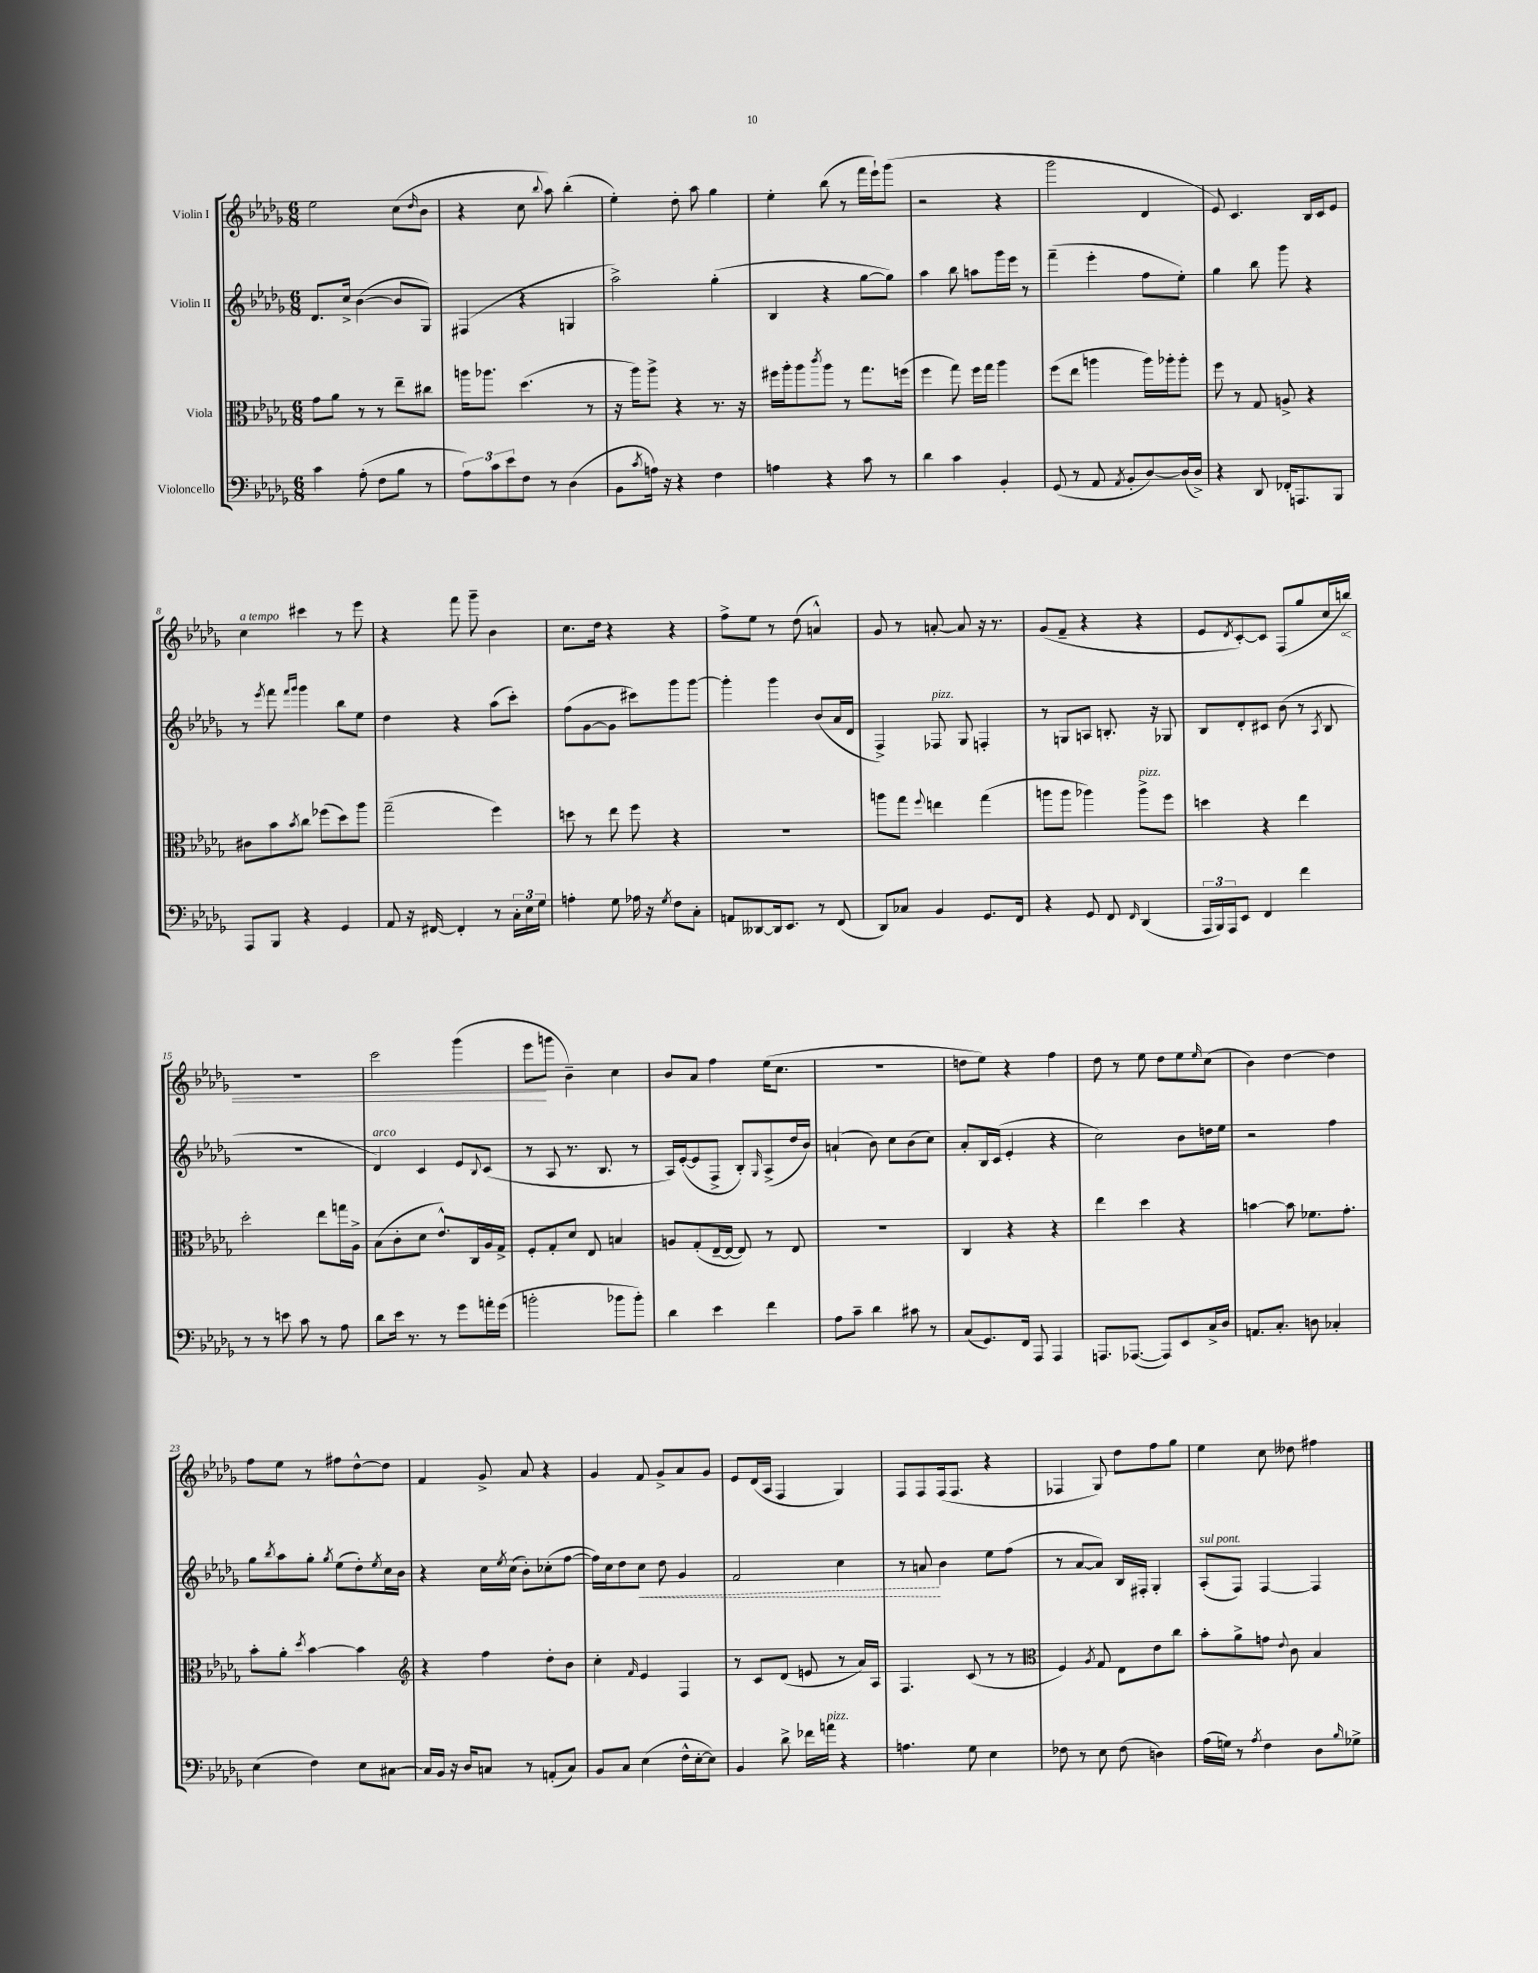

**kern	**kern	**kern	**dynam	**kern	**dynam
*part4	*part3	*part2	*part2	*part1	*part1
*staff4	*staff3	*staff2	*staff2	*staff1	*staff1
*I"Violoncello	*I"Viola	*I"Violin II	*	*I"Violin I	*
*clefF4	*clefC3	*clefG2	*	*clefG2	*
*k[b-e-a-d-g-]	*k[b-e-a-d-g-]	*k[b-e-a-d-g-]	*	*k[b-e-a-d-g-]	*
*M6/8	*M6/8	*M6/8	*	*M6/8	*
=1	=1	=1	=1	=1	=1
4c\	8g-\L	8.d-/L	.	2ee-\	.
.	8a-\J	.	.	.	.
.	.	16cc^/Jk	.	.	.
(8A-'\	8r	([4b-\	.	.	.
8F\L	8r	.	.	.	.
8B-\J	8ee-~\L	8b-/L]	.	(8cc\L	.
.	.	.	.	16qqdd-/	.
8r	8cc#X\J	8G-/J)	.	8b-\J	.
=2	=2	=2	=2	=2	=2
12A-\L)	16aan\KL	(4F#X/	.	4r	.
.	8.aa-X\J	.	.	.	.
12c\	.	.	.	.	.
12e-\	.	.	.	.	.
8F\J	(4.dd-\	4r	.	8cc\	.
.	.	.	.	8qqbb-/	.
8r	.	.	.	8aa-\)	.
(4D-\	.	4Gn/	.	(4bb-'\	.
.	8r	.	.	.	.
=3	=3	=3	=3	=3	=3
8BB-\L	16r	2aa-^\)	.	4ee-'\)	.
.	16aa-\KL)	.	.	.	.
8qc/	.	.	.	.	.
16An\Jk)	8aa-^\J	.	.	.	.
16r	.	.	.	.	.
4r	4r	.	.	8dd-'\	.
.	.	.	.	8aa-\	.
4F\	8.r	(4gg-'\	.	4gg-\	.
.	16r	.	.	.	.
=4	=4	=4	=4	=4	=4
4An\	16ff#X\LL	4B-/	.	4ee-'\	.
.	16aa-'\J	.	.	.	.
.	8aa-\	.	.	.	.
.	8qccc/	.	.	.	.
4r	8aa-\J	4r	.	(8bb-\	.
.	8r	.	.	8r	.
8c\	8.gg-\L	[8gg-\L	.	16fff\LL	.
.	.	.	.	16eee-`\J)	.
8r	.	8gg-\J])	.	(8ggg-\J	.
.	(16ffn\Jk	.	.	.	.
=5	=5	=5	=5	=5	=5
4d-\	4ff\	4aa-\	.	2r	.
4c\	8gg-\)	8bb-\	.	.	.
.	16ff\LL	8aan\L	.	.	.
.	16gg-\JJ	.	.	.	.
4BB-'/	4aa-\	16ggg-\L	.	4r	.
.	.	16eee-\JJ	.	.	.
.	.	8r	.	.	.
=6	=6	=6	=6	=6	=6
(8GG-/	(8ff\L	(4fff~\	.	2ggg-\	.
8r	8ee-\J	.	.	.	.
8AA-/	4aan\	4eee-'\	.	.	.
8qAA-/	.	.	.	.	.
8BB-'/L	.	.	.	.	.
[8D-/)	16aa\LL)	8ff\L	.	4d-/	.
.	16aa-X'\J	.	.	.	.
(16D-/L]	8aa-'\J	8ee-'\J)	.	.	.
16D-^/JJ)	.	.	.	.	.
=7	=7	=7	=7	=7	=7
4r	8ff\	4gg-\	.	8e-/)	.
.	8r	.	.	4.c/	.
8DD-/	8G-/	8bb-\	.	.	.
16FF-X'/KL	8An^/	8ggg-\	.	.	.
8.AAAn/	.	.	.	.	.
.	4r	4r	.	16B-/LL	.
.	.	.	.	16c/J	.
8BBB-/J	.	.	.	8e-/J	.
!!LO:LB:g=z
=8	=8	=8	=8	=8	=8
!	!	!	!	!LO:TX:a:i:t=a tempo	!
8AAA-/L	8c#X\L	8r	.	4cc\	.
.	.	8qeee-/	.	.	.
8BBB-/J	8b-\	8fff\	.	.	.
.	.	16qqfff/LL	.	.	.
.	8qb-/	16qqggg-/JJ	.	.	.
4r	8cc\J	4ggg-\	.	4ccc#X\	.
.	(8ff-X\L	.	.	.	.
4GG-/	8dd-\)	8bb-\L	.	8r	.
.	8aa-\J	8ee-\J	.	8eee-\	.
=9	=9	=9	=9	=9	=9
8AA-/	(2gg-~\	4dd-\	.	4r	.
16r	.	.	.	.	.
[16FF#X/	.	.	.	.	.
4FF#'/]	.	4r	.	8fff\	.
.	.	.	.	8ggg-~\	.
8r	4ff\)	(8aa-\L	.	4b-\	.
24C'\LL	.	8ccc'\J)	.	.	.
24E-\	.	.	.	.	.
24G-\JJ	.	.	.	.	.
=10	=10	=10	=10	=10	=10
4An'\	8ddn\	(8ff\L	.	8.cc\L	.
.	8r	[8g-\	.	.	.
.	.	.	.	16dd-\Jk	.
8G-\	8ee-\	8g-\J]	.	4r	.
16A-X\	8ff\	8ccc#X\L)	.	.	.
16r	.	.	.	.	.
8qG-/	.	.	.	.	.
8F\L	4r	8ggg-\	.	4r	.
8C'\J	.	[8ggg-\J	.	.	.
=11	=11	=11	=11	=11	=11
8AAn/L	2.r	4ggg-'\]	.	8ff^\L	.
[8DD--X/	.	.	.	8ee-\J	.
16DD--/k]	.	4ggg-\	.	8r	.
8.EE-/J	.	.	.	.	.
.	.	.	.	(8dd-\	.
8r	.	(8b-/L	.	4an^^/)	.
(8FF/	.	16a-/L	.	.	.
.	.	16d-/JJ	.	.	.
=12	=12	=12	=12	=12	=12
8DD-/L)	8aan\L	4F^/)	.	8g-/	.
8C-X/J	8gg-\J	.	.	8r	.
.	8qqff/	.	.	.	.
!	!	!LO:TX:a:i:t=pizz.	!	!	!
4BB-/	4een\	8F-X/	.	[8an'/	.
.	.	8G-/	.	8a/]	.
8.GG-/L	(4gg-\	4Fn'/	.	16r	.
.	.	.	.	8.r	.
16FF/Jk	.	.	.	.	.
=13	=13	=13	=13	=13	=13
4r	8aan\L	8r	.	(8g-/L	.
.	8aa\J	8Gn/L	.	8f~/J	.
8GG-/	4aa-X\)	8An/J	.	4r	.
8FF/	.	8.Bn'/	.	.	.
16qqFF/	.	.	.	.	.
!	!LO:TX:a:i:t=pizz.	!	!	!	!
(4DD-/	8aa-^\L	.	.	4r	.
.	.	16r	.	.	.
.	8ff\J	8G-X/	.	.	.
=14	=14	=14	=14	=14	=14
24AAA-/LL	4ddn\	8B-/L	.	8e-/L	.
24BBB-/)	.	.	.	.	.
24AAA-/J	.	.	.	.	.
.	.	.	.	8qd-/	.
8EE-/J	.	8d-'/	.	[8c'/)	.
4FF/	4r	8c#X/J	.	8c/J]	.
.	.	(8b-\	.	(8F/L	.
4f\	4ee-\	8r	.	8gg-/	.
.	.	8qA-/	.	.	.
.	.	8B-/	.	16cc/L	.
!	!	!	!	!	!LO:HP:b
.	.	.	.	16bbn/JJ)	<
!!LO:LB:g=z
=15	=15	=15	=15	=15	=15
8r	2dd-'\	2.r	.	2.r	.
8r	.	.	.	.	.
8en\	.	.	.	.	.
8c\	.	.	.	.	.
8r	8ee-\L	.	.	.	.
8A-\	16ggn\L	.	.	.	.
.	16A-^\JJ	.	.	.	.
=16	=16	=16	=16	=16	=16
!	!	!LO:TX:a:i:t=arco	!	!	!
8d-\L	(8B-\L	4d-/)	.	2ccc\	.
16e-\Jk	8c'\	.	.	.	.
8.r	.	.	.	.	.
.	8d-\J	4c/	.	.	.
8r	8.e-^^/L)	.	.	.	.
8g-\L	.	8e-/L	.	(4ggg-\	.
.	16C/L	.	.	.	.
.	.	8qqB-/	.	.	.
16an'\L	16A-/	(8c/J	.	.	.
(16g-\JJ	16G-^/JJ	.	.	.	.
=17	=17	=17	=17	=17	=17
2bn'\	8F'/L	8r	.	8eee-\L	.
.	8G-'/	8A-/	.	8gggn\J	[
.	8d-/J	8.r	.	4b-~\)	.
.	8E-/	.	.	.	.
.	.	8.B-/	.	.	.
8b-X\L	4Bn/	.	.	4cc\	.
8b-'\J)	.	8r	.	.	.
=18	=18	=18	=18	=18	=18
4d-\	8An/L	16A-/LL)	.	8b-/L	.
.	.	([16e-'/J	.	.	.
.	(8G-'/	8e-/]	.	8a-/J	.
4e-\	[16E-~/L	8F^/J	.	4ff\	.
.	16E-/JJ_	.	.	.	.
.	8E-/])	8B-'/L)	.	.	.
.	.	16qqG-/	.	.	.
4f\	8r	(8A-^/	.	(16ee-\KL	.
.	.	.	.	8.cc\J	.
.	8E-/	16dd-/L	.	.	.
.	.	16b-/JJ)	.	.	.
=19	=19	=19	=19	=19	=19
8A-\L	2.r	(4an`/	.	2.r	.
8c~\J	.	.	.	.	.
4d-\	.	8b-\)	.	.	.
.	.	8cc\L	.	.	.
8c#X\	.	(8b-\	.	.	.
8r	.	8cc\J)	.	.	.
=20	=20	=20	=20	=20	=20
(8C/L	4C/	8a-'/L	.	8ddn\L	.
8.GG-/)	.	16B-/L	.	8ee-\J)	.
.	.	(16c/JJ	.	.	.
.	4r	4e-'/	.	4r	.
16FF/Jk	.	.	.	.	.
8AAA-/	.	.	.	.	.
4AAA-/	4r	4r	.	4ff\	.
=21	=21	=21	=21	=21	=21
8.AAAn/L	4ee-\	2cc\)	.	8dd-\	.
.	.	.	.	8r	.
([8.AAA-X/J	.	.	.	.	.
.	4dd-\	.	.	8ee-\	.
8AAA-/L])	.	.	.	8dd-\L	.
8EE-/	4r	8b-\L	.	8ee-\	.
.	.	.	.	16qqee-/	.
16C^/L	.	16ddn\L	.	(8cc\J	.
16D-/JJ	.	16ee-\JJ	.	.	.
=22	=22	=22	=22	=22	=22
8.AAn/L	[4bn\	2r	.	4b-\)	.
8.C'/J	.	.	.	.	.
.	8b\]	.	.	[4dd-\	.
8Dn\	8.f-X\L	.	.	.	.
4C-X'/	.	4ff\	.	4dd-\]	.
.	8.g-'\J	.	.	.	.
!!LO:LB:g=z
=23	=23	=23	=23	=23	=23
(4E-\	8b-'\L	8gg-\L	.	8ff\L	.
.	.	8qbb-/	.	.	.
.	8a-'\J	8aa-\	.	8ee-\J	.
.	8qdd-/	.	.	.	.
4F\)	[4b-\	8gg-'\J	.	8r	.
.	.	8qgg-/	.	.	.
.	.	(8ee-\L	.	8ff#X\L	.
8E-\L	4b-\]	8dd-'\)	.	[8dd-^^\	.
.	.	8qee-/	.	.	.
[8C#X\J	.	16cc\L	.	8dd-\J]	.
.	.	16b-\JJ	.	.	.
=24	=24	=24	=24	=24	=24
*	*clefG2	*	*	*	*
16C#/LL]	4r	4r	.	4f/	.
16BB-/JJ	.	.	.	.	.
16r	.	.	.	.	.
16D-/KL	.	.	.	.	.
8Cn/J	4ff\	16cc\LL	.	8g-^/	.
.	.	8qee-/	.	.	.
.	.	(16cc\JJ	.	.	.
8r	.	8b-'\L)	.	8a-/	.
(8AAn'/L	8dd-'\L	(8cc-X'\	.	4r	.
8C/J)	8b-\J	[8ff\J	.	.	.
=25	=25	=25	=25	=25	=25
8BB-/L	4cc'\	16ff\LL])	.	4g-/	.
.	.	16cc\J	.	.	.
8C/J	.	8dd-\	.	.	.
.	16qqf/	.	.	.	.
!	!	!	!LO:HP:b	!	!
(4E-\	4e-/	8cc\J	<	8f/	.
.	.	8dd-\	.	8g-^/L	.
16F^^\LL	4F/	4g-/	.	8a-/	.
[16E-'\J	.	.	.	.	.
8E-\J])	.	.	.	8g-/J	.
=26	=26	=26	=26	=26	=26
4BB-/	8r	2f/	.	8e-/L	.
.	8c/L	.	.	(16d-/L	.
.	.	.	.	16A-/JJ	.
8d-^\	(8d-/J	.	.	4F/	.
16f-X\LL	8en/	.	.	.	.
!LO:TX:a:i:t=pizz.	!	!	!	!	!
16an\JJ	.	.	.	.	.
4r	8r	4cc\	.	4G-/)	.
.	16a-/LL)	.	.	.	.
.	16A-/JJ	.	.	.	.
=27	=27	=27	=27	=27	=27
4.An\	4.F/	8r	.	8F/L	.
.	.	8an/	.	8F/	.
.	.	4b-\	[	(16F/k	.
.	.	.	.	8.F/J	.
8G-\	(8c/	.	.	.	.
4E-\	8r	8ee-\L	.	4r	.
.	8r	(8ff\J	.	.	.
=28	=28	=28	=28	=28	=28
*	*clefC3	*	*	*	*
8F-X\	4F/)	8r	.	4F-X/	.
8r	.	[8a-/L	.	.	.
.	8qA-/	.	.	.	.
8E-\	8G-/	8a-/J])	.	8G-/)	.
(8F-\	8E-\L	16B-/LL	.	8dd-\L	.
.	.	16F#X'/JJ	.	.	.
4Dn\)	8e-\	4G-'/	.	8ff\	.
.	8cc\J	.	.	8gg-\J	.
=29	=29	=29	=29	=29	=29
!	!	!LO:TX:a:i:t=sul pont.	!	!	!
(16A-\LL	8b-'\L	(8A-'/L	.	4ee-\	.
16Gn\JJ)	.	.	.	.	.
8r	8a-^\	8F/J)	.	.	.
8qA-/	.	.	.	.	.
4F\	8gn\J	[4F/	.	8cc\	.
.	8qqe-/	.	.	.	.
.	8c\	.	.	8dd--X\	.
8D-\L	4B-/	4F/]	.	4ff#X\	.
16qqB-/	.	.	.	.	.
8G-X^\J	.	.	.	.	.
==	==	==	==	==	==
*-	*-	*-	*-	*-	*-
